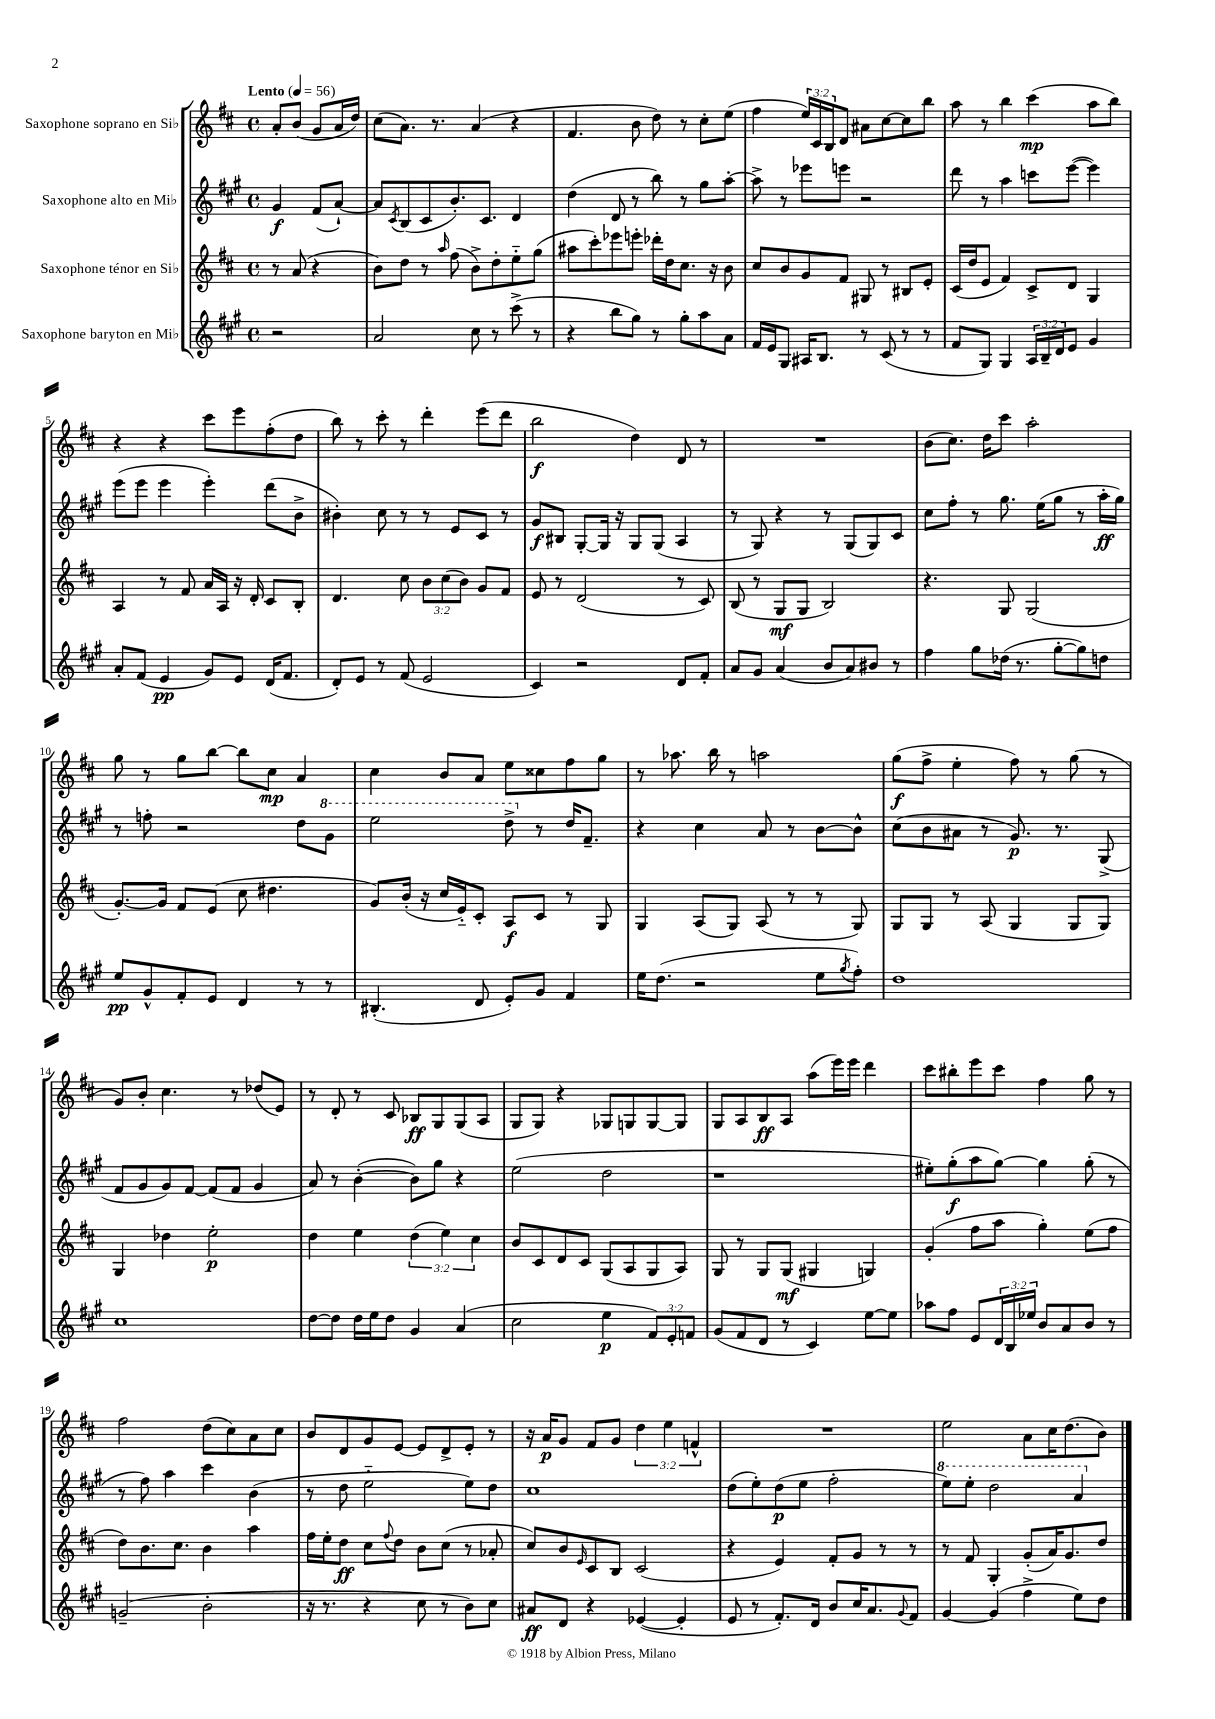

**kern	**dynam	**kern	**dynam	**kern	**dynam	**kern	**dynam
*part4	*part4	*part3	*part3	*part2	*part2	*part1	*part1
*staff4	*staff4	*staff3	*staff3	*staff2	*staff2	*staff1	*staff1
*I"Saxophone baryton en Mi♭	*	*I"Saxophone ténor en Si♭	*	*I"Saxophone alto en Mi♭	*	*I"Saxophone soprano en Si♭	*
*clefG2	*	*clefG2	*	*clefG2	*	*clefG2	*
*k[f#c#g#]	*	*k[f#c#]	*	*k[f#c#g#]	*	*k[f#c#]	*
*M4/4	*	*M4/4	*	*M4/4	*	*M4/4	*
*met(c)	*	*met(c)	*	*met(c)	*	*met(c)	*
*MM56	*	*MM56	*	*MM56	*	*MM56	*
=	=	=	=	=	=	=	=
!	!	!	!	!	!	!LO:TX:a:B:t=Lento	!
2r	.	8r	.	4g#/	f	8a'/L	.
.	.	(8a/	.	.	.	(8b/J	.
.	.	4r	.	(8f#/L	.	8g/L	.
.	.	.	.	[8a`/J)	.	16a/L	.
.	.	.	.	.	.	16dd/JJ)	.
=1	=1	=1	=1	=1	=1	=1	=1
2a/	.	8b\L)	.	8a/L]	.	(8cc#\L	.
.	.	.	.	8qc#/	.	.	.
.	.	8dd\J	.	(8B/	.	8.a\J)	.
.	.	8r	.	8c#/	.	.	.
.	.	.	.	.	.	8.r	.
.	.	16qqaa/	.	.	.	.	.
.	.	(8ff#\	.	8.b'/)	.	.	.
8cc#\	.	8b^\L)	.	.	.	(4a/	.
.	.	.	.	8.c#/J	.	.	.
8r	.	8dd'\	.	.	.	.	.
(8ccc#^\	.	8ee\	.	4d/	.	4r	.
8r	.	(8gg\J	.	.	.	.	.
=2	=2	=2	=2	=2	=2	=2	=2
4r	.	8aa#X\L	.	(4dd\	.	4.f#/	.
.	.	8ccc#'\)	.	.	.	.	.
8bb\L	.	8eee-X\	.	8d/	.	.	.
8gg#\J)	.	8eeen'\J	.	8r	.	8b\	.
8r	.	16ddd-X'\LL	.	8bb\)	.	8dd\)	.
.	.	16dd\J	.	.	.	.	.
8gg#'\L	.	8.cc#\J	.	8r	.	8r	.
8aa\	.	.	.	8gg#\L	.	8cc#'\L	.
.	.	16r	.	.	.	.	.
8a\J	.	8b\	.	[8aa'\J	.	(8ee\J	.
=3	=3	=3	=3	=3	=3	=3	=3
16f#/LL	.	8cc#/L	.	8aa^\]	.	4ff#\	.
16e/J	.	.	.	.	.	.	.
8G#/J	.	8b/	.	8r	.	.	.
16A#X/KL	.	8g/	.	8eee-X\L	.	24ee/LL)	.
.	.	.	.	.	.	24c#/	.
8.B/J	.	.	.	.	.	.	.
.	.	.	.	.	.	24B/J	.
.	.	8f#/J	.	8eeen\J	.	8d/J	.
8r	.	8G#X/	.	2r	.	8a#X\L	.
(8c#/	.	8r	.	.	.	[8cc#\	.
8r	.	8B#X/L	.	.	.	8cc#\]	.
8r	.	8e'/J	.	.	.	8bb\J	.
=4	=4	=4	=4	=4	=4	=4	=4
8f#/L	.	(16c#/LL	.	8ddd\	.	8aa\	.
.	.	16dd/J	.	.	.	.	.
8G#/J)	.	8e/J	.	8r	.	8r	.
4G#/	.	4f#/)	.	4aa\	.	4bb\	.
24A/LL	.	8c#^/L	.	8cccn\L	.	(4ccc#\	mp
24B~/	.	.	.	.	.	.	.
24d/J	.	.	.	.	.	.	.
8e/J	.	8d/J	.	([8eee\J	.	.	.
4g#/	.	4G/	.	4eee\])	.	8aa\L	.
.	.	.	.	.	.	8bb\J)	.
!!LO:LB:g=z
=5	=5	=5	=5	=5	=5	=5	=5
8a'/L	.	4A/	.	(8eee\L	.	4r	.
(8f#/J	.	.	.	8eee\J	.	.	.
4e/	pp	8r	.	4eee\	.	4r	.
.	.	8f#/	.	.	.	.	.
8g#/L)	.	16a/LL	.	4eee'\)	.	8ccc#\L	.
.	.	16A/JJ	.	.	.	.	.
8e/J	.	16r	.	.	.	8eee\	.
.	.	16d'/	.	.	.	.	.
(16d/KL	.	8c#/L	.	(8ddd\L	.	(8ff#'\	.
8.f#/J	.	.	.	.	.	.	.
.	.	8B'/J	.	8b^\J	.	8dd\J	.
=6	=6	=6	=6	=6	=6	=6	=6
8d'/L)	.	4.d/	.	4b#X'\)	.	8bb\)	.
8e/J	.	.	.	.	.	8r	.
8r	.	.	.	8cc#\	.	8ccc#'\	.
(8f#/	.	8cc#\	.	8r	.	8r	.
2e/	.	12b\L	.	8r	.	4ddd'\	.
.	.	(12cc#\	.	.	.	.	.
.	.	.	.	8e/L	.	.	.
.	.	12b\J)	.	.	.	.	.
.	.	8g/L	.	8c#/J	.	(8eee\L	.
.	.	8f#/J	.	8r	.	8ddd\J	.
=7	=7	=7	=7	=7	=7	=7	=7
4c#/)	.	8e/	.	8g#/L	f	2bb\	f
.	.	8r	.	8B#X/J	.	.	.
2r	.	(2d/	.	[8G#'/L	.	.	.
.	.	.	.	16G#/Jk]	.	.	.
.	.	.	.	16r	.	.	.
.	.	.	.	8G#/L	.	4dd\)	.
.	.	.	.	(8G#/J	.	.	.
8d/L	.	8r	.	4A/	.	8d/	.
8f#'/J	.	8c#/)	.	.	.	8r	.
=8	=8	=8	=8	=8	=8	=8	=8
8a/L	.	(8B/	.	8r	.	1r	.
8g#/J	.	8r	.	8G#/)	.	.	.
(4a/	.	8G/L	mf	4r	.	.	.
.	.	8G/J	.	.	.	.	.
8b/L	.	2B/)	.	8r	.	.	.
8a/)	.	.	.	(8G#/L	.	.	.
8b#X/J	.	.	.	8G#/)	.	.	.
8r	.	.	.	8c#/J	.	.	.
=9	=9	=9	=9	=9	=9	=9	=9
4ff#\	.	4.r	.	8cc#\L	.	(8b\L	.
.	.	.	.	8ff#'\J	.	8.cc#\J)	.
8gg#\L	.	.	.	8r	.	.	.
.	.	.	.	.	.	16dd\KL	.
(16dd-X\Jk	.	8G/	.	8.gg#\	.	8ccc#\J	.
8.r	.	.	.	.	.	.	.
.	.	(2G/	.	.	.	2aa'\	.
.	.	.	.	(16ee\KL	.	.	.
[8gg#'\L	.	.	.	8gg#\J	.	.	.
8gg#\])	.	.	.	8r	.	.	.
8ddn\J	.	.	.	16aa'\LL	ff	.	.
.	.	.	.	16gg#\JJ)	.	.	.
!!LO:LB:g=z
=10	=10	=10	=10	=10	=10	=10	=10
8ee/L	pp	[8.g'/L)	.	8r	.	8gg\	.
8g#^^/	.	.	.	8ffn'\	.	8r	.
.	.	16g/Jk]	.	.	.	.	.
8f#'/	.	8f#/L	.	2r	.	8gg\L	.
8e/J	.	(8e/J	.	.	.	[8bb\J	.
4d/	.	8cc#\	.	.	.	8bb\L]	.
.	.	4.dd#X\	.	.	.	8cc#\J	mp
8r	.	.	.	8dd\L	.	4a/	.
*	*	*	*	*8va	*	*	*
8r	.	.	.	8gg#\J	.	.	.
=11	=11	=11	=11	=11	=11	=11	=11
(4.B#X'/	.	8g/L)	.	2eee\	.	4cc#\	.
.	.	(16b'/Jk	.	.	.	.	.
.	.	16r	.	.	.	.	.
.	.	16cc#/LL	.	.	.	8b/L	.
.	.	16e/J)	.	.	.	.	.
8d/	.	8c#'/J	.	.	.	8a/J	.
8e'/L)	.	8A/L	f	8ddd^\	.	8ee\L	.
*	*	*	*	*X8va	*	*	*
8g#/J	.	8c#/J	.	8r	.	8cc##X\	.
4f#/	.	8r	.	16dd/KL	.	8ff#\	.
.	.	.	.	8.f#~/J	.	.	.
.	.	8G/	.	.	.	8gg\J	.
=12	=12	=12	=12	=12	=12	=12	=12
16ee\KL	.	4G/	.	4r	.	8r	.
(8.dd\J	.	.	.	.	.	.	.
.	.	.	.	.	.	8.aa-X\	.
2r	.	(8A/L	.	4cc#\	.	.	.
.	.	.	.	.	.	16bb\	.
.	.	8G/J)	.	.	.	8r	.
.	.	(8A/	.	8a/	.	2aan\	.
.	.	8r	.	8r	.	.	.
8ee\L	.	8r	.	[8b\L	.	.	.
8qgg#/	.	.	.	.	.	.	.
8ff#'\J)	.	8G/)	.	8b^^\J]	.	.	.
=13	=13	=13	=13	=13	=13	=13	=13
1dd	.	8G/L	.	(8cc#\L	.	(8gg\L	f
.	.	8G/J	.	8b\	.	8ff#^\J	.
.	.	8r	.	8a#X\J	.	4ee'\	.
.	.	(8A/	.	8r	.	.	.
.	.	4G/	.	8.g#/)	p	8ff#\)	.
.	.	.	.	.	.	8r	.
.	.	.	.	8.r	.	.	.
.	.	8G/L	.	.	.	(8gg\	.
.	.	8G/J)	.	(8G#^/	.	8r	.
!!LO:LB:g=z
=14	=14	=14	=14	=14	=14	=14	=14
1cc#	.	4G/	.	8f#/L	.	8g/L)	.
.	.	.	.	8g#/	.	8b'/J	.
.	.	4dd-X\	.	8g#/)	.	4.cc#\	.
.	.	.	.	[8f#/J	.	.	.
.	.	2ee'\	p	(8f#/L]	.	.	.
.	.	.	.	8f#/J	.	8r	.
.	.	.	.	4g#/	.	(8dd-X/L	.
.	.	.	.	.	.	8e/J)	.
=15	=15	=15	=15	=15	=15	=15	=15
[8dd\L	.	4dd\	.	8a/)	.	8r	.
8dd\J]	.	.	.	8r	.	8d'/	.
16dd\LL	.	4ee\	.	([4b'\	.	8r	.
16ee\J	.	.	.	.	.	.	.
8dd\J	.	.	.	.	.	8c#/	.
4g#/	.	(6dd\	.	8b\L])	.	8B-X/L	ff
.	.	.	.	8gg#\J	.	8G/	.
.	.	6ee\)	.	.	.	.	.
(4a/	.	.	.	4r	.	(8G/	.
.	.	6cc#\	.	.	.	.	.
.	.	.	.	.	.	8A/J	.
=16	=16	=16	=16	=16	=16	=16	=16
2cc#\	.	8b/L	.	(2ee\	.	8G/L	.
.	.	8c#/	.	.	.	8G/J)	.
.	.	8d/	.	.	.	4r	.
.	.	8c#/J	.	.	.	.	.
4ee\	p	(8G/L	.	2dd\	.	8G-X/L	.
.	.	8A/	.	.	.	8Gn/	.
12f#/L)	.	8G/	.	.	.	[8G/	.
12e'/	.	.	.	.	.	.	.
.	.	8A/J)	.	.	.	8G/J]	.
12fn/J	.	.	.	.	.	.	.
=17	=17	=17	=17	=17	=17	=17	=17
(8g#/L	.	8G/	.	1r	.	8G/L	.
8f#/	.	8r	.	.	.	8A/	.
8d/J	.	8G/L	.	.	.	8B/	ff
8r	.	(8G/J	mf	.	.	8A/J	.
4c#/)	.	4G#X/	.	.	.	(8aa\L	.
.	.	.	.	.	.	16eee\L)	.
.	.	.	.	.	.	16eee\JJ	.
[8ee\L	.	4Gn/)	.	.	.	4ddd\	.
8ee\J]	.	.	.	.	.	.	.
=18	=18	=18	=18	=18	=18	=18	=18
8aa-X\L	.	(4g'/	.	8ee#X'\L)	.	8ccc#\L	.
8ff#\J	.	.	.	(8gg#'\	f	8bb#X'\	.
8e/L	.	8ff#\L	.	8aa\	.	8eee\	.
24d/L	.	8aa\J	.	[8gg#\J)	.	8ccc#\J	.
24B/	.	.	.	.	.	.	.
24ee-X/JJ	.	.	.	.	.	.	.
8b/L	.	4gg'\)	.	4gg#\]	.	4ff#\	.
8a/	.	.	.	.	.	.	.
8b/J	.	(8ee\L	.	(8gg#'\	.	8gg\	.
8r	.	8ff#\J	.	8r	.	8r	.
!!LO:LB:g=z
=19	=19	=19	=19	=19	=19	=19	=19
(2gn~/	.	8dd\L)	.	8r	.	2ff#\	.
.	.	8.b\	.	8ff#\)	.	.	.
.	.	.	.	4aa\	.	.	.
.	.	8.cc#\J	.	.	.	.	.
2b'\	.	4b\	.	4ccc#\	.	(8dd\L	.
.	.	.	.	.	.	8cc#\)	.
.	.	4aa\	.	(4b\	.	8a\	.
.	.	.	.	.	.	8cc#\J	.
=20	=20	=20	=20	=20	=20	=20	=20
16r	.	16ff#\LL	.	8r	.	8b/L	.
8.r	.	16ee'\J	.	.	.	.	.
.	.	8dd\J	ff	8dd\	.	8d/	.
4r	.	8cc#\L	.	2ee\	.	8g/	.
.	.	8qqff#/	.	.	.	.	.
.	.	8dd\J	.	.	.	[8e/J	.
8cc#\	.	8b\L	.	.	.	8e/L]	.
8r	.	(8cc#\J	.	.	.	8d^/	.
8b\L)	.	8r	.	8ee\L)	.	8e'/J	.
8cc#\J	.	8a-X'/	.	8dd\J	.	8r	.
=21	=21	=21	=21	=21	=21	=21	=21
8a#X/L	ff	8cc#/L)	.	1cc#	.	16r	.
.	.	.	.	.	.	16a/KL	p
8d/J	.	8b/	.	.	.	8g/J	.
.	.	16qqe/	.	.	.	.	.
4r	.	8c#/	.	.	.	8f#/L	.
.	.	8B/J	.	.	.	8g/J	.
([4e-X/	.	(2c#/	.	.	.	6dd\	.
.	.	.	.	.	.	6ee\	.
4e-'/]	.	.	.	.	.	.	.
.	.	.	.	.	.	6fn^^/	.
=22	=22	=22	=22	=22	=22	=22	=22
8e/	.	4r	.	(8dd\L	.	1r	.
8r	.	.	.	8ee'\)	.	.	.
8.f#'/L)	.	4e/)	.	(8dd\	p	.	.
.	.	.	.	8ee\J	.	.	.
16d/Jk	.	.	.	.	.	.	.
8b/L	.	8f#'/L	.	2ff#'\	.	.	.
16cc#/K	.	8g/J	.	.	.	.	.
8.a/	.	.	.	.	.	.	.
.	.	8r	.	.	.	.	.
8qqg#/	.	.	.	.	.	.	.
8f#/J	.	8r	.	.	.	.	.
=23	=23	=23	=23	=23	=23	=23	=23
*	*	*	*	*8va	*	*	*
[4g#/	.	8r	.	8eee\L)	.	2ee\	.
.	.	8f#/	.	8eee'\J	.	.	.
(4g#/]	.	4G'/	.	2ddd\	.	.	.
4ff#^\	.	(8g'/L	.	.	.	8a\L	.
.	.	16a/K)	.	.	.	16cc#\K	.
.	.	8.g/	.	.	.	(8.dd\	.
8ee\L)	.	.	.	4aa/	.	.	.
8dd\J	.	8dd/J	.	.	.	8b\J)	.
*	*	*	*	*X8va	*	*	*
==	==	==	==	==	==	==	==
*-	*-	*-	*-	*-	*-	*-	*-
